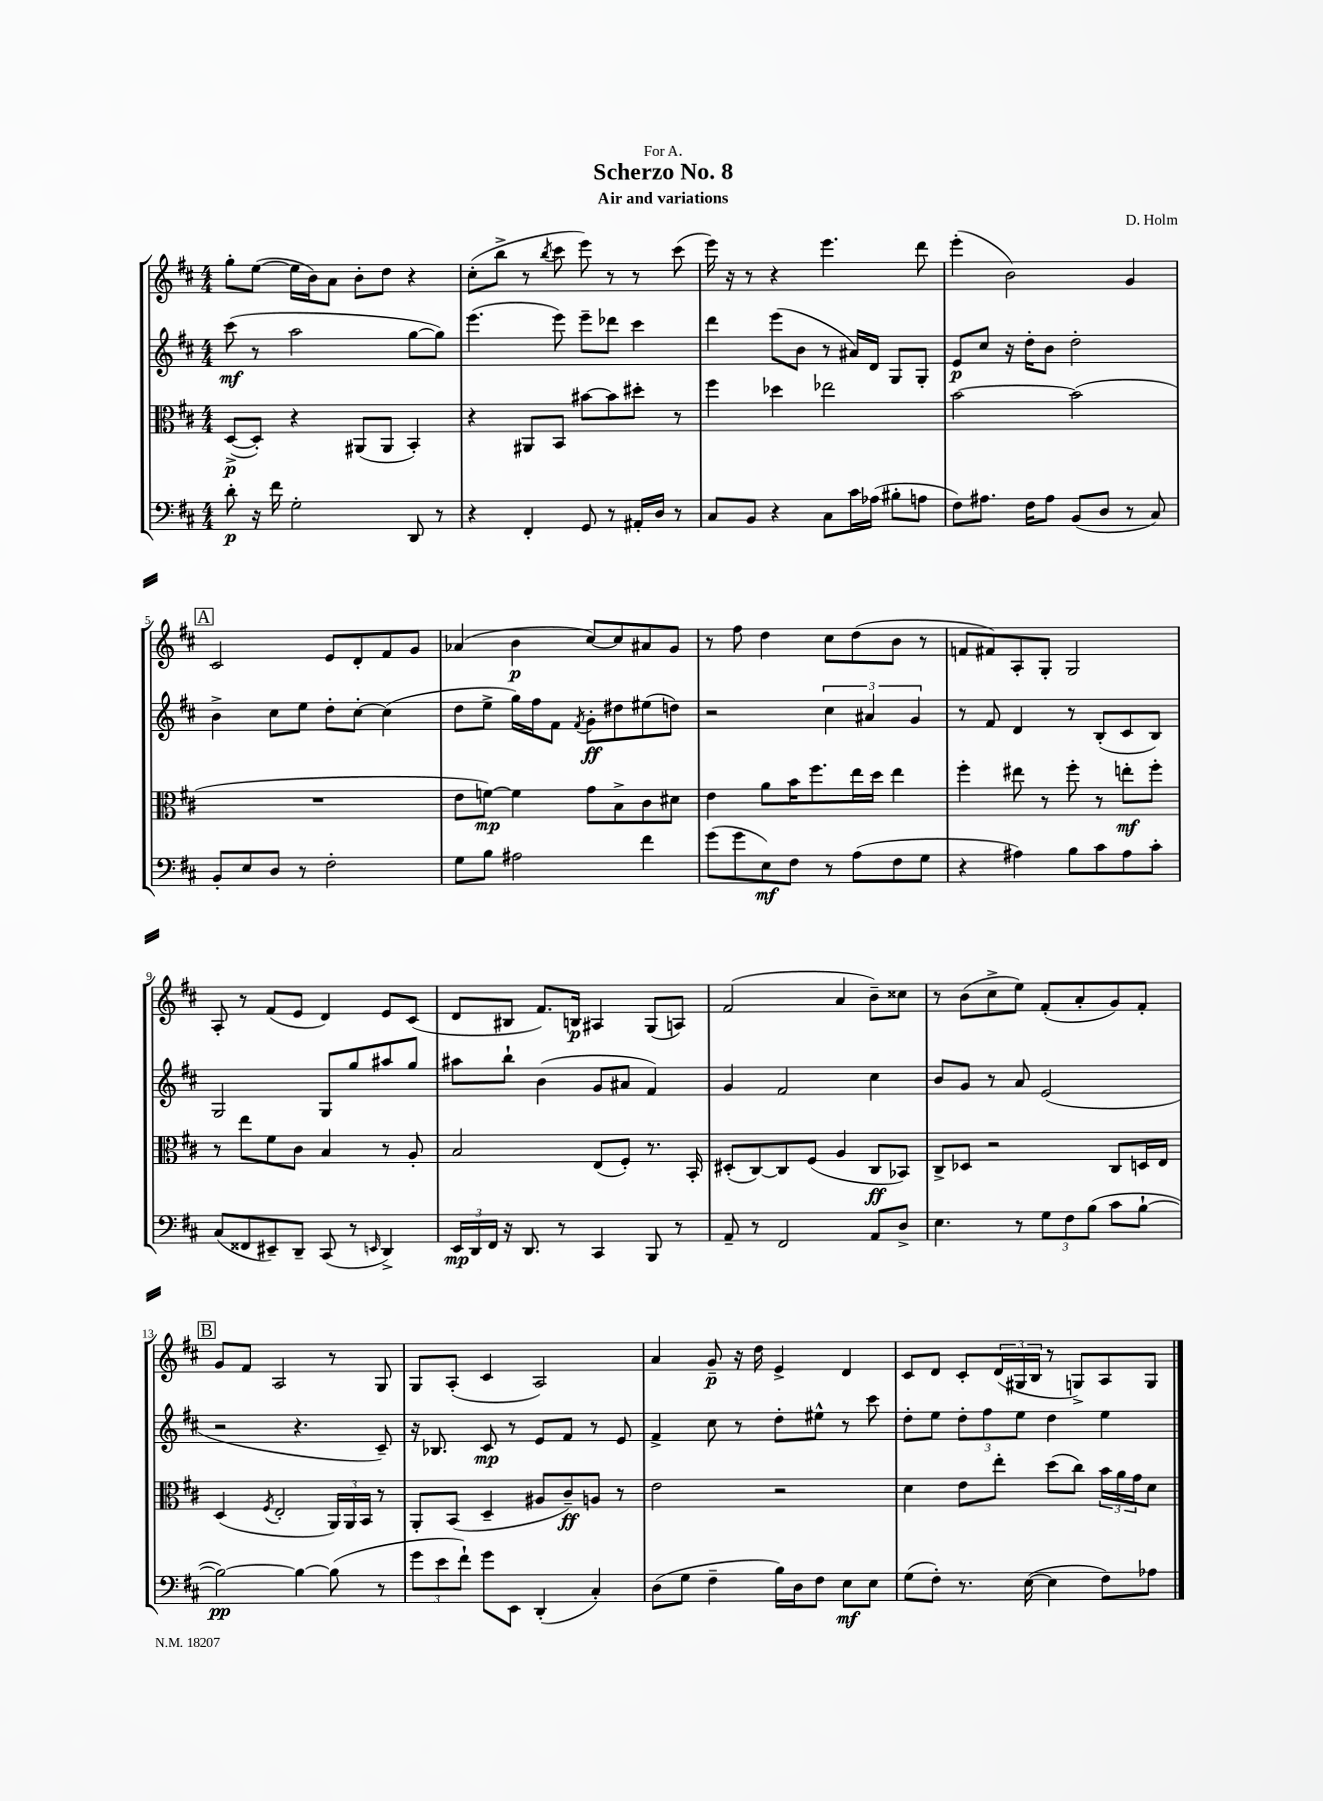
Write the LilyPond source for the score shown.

\header { title = "Scherzo No. 8" composer = "D. Holm" subtitle = "Air and variations" dedication = "For A." }
<<
\new StaffGroup <<
\new Staff = "s0" {
    \clef treble \key d \major \numericTimeSignature \time 4/4
    g''8-. e''8~( e''16 b'16) a'8 b'8-. d''8 r4 |
    cis''8-.( b''8-> r8 \acciaccatura { b''8 } cis'''8 e'''8) r8 r8 cis'''8( |
    e'''16) r16 r8 r4 e'''4. d'''8 |
    e'''4-.( b'2) g'4 |
    \mark \markup { \box "A" } cis'2 e'8 d'8-. fis'8 g'8 |
    aes'4( b'4\p cis''8~) cis''8 ais'8 g'8 |
    r8 fis''8 d''4 cis''8 d''8( b'8 r8 |
    f'8 fis'8) a8-. g8-. g2 |
    a8-. r8 fis'8( e'8 d'4) e'8 cis'8( |
    d'8 bis8 fis'8.) b16\p ais4 g8( a8) |
    fis'2( a'4 b'8--) cisis''8 |
    r8 b'8( cis''8-> e''8) fis'8-.( a'8-. g'8) fis'8-. |
    \mark \markup { \box "B" } g'8 fis'8 a2 r8 g8 |
    g8 a8-.( cis'4 a2) |
    a'4 g'8--\p r16 d''16 e'4-> d'4 |
    cis'8 d'8 cis'8-. \tuplet 3/2 { d'16( gis16 b16 } r8 g8->) a8 g8 \bar "|." |
}
\new Staff = "s1" {
    \clef treble \key d \major \numericTimeSignature \time 4/4
    cis'''8\mf( r8 a''2 g''8~ g''8) |
    e'''4.( e'''8) e'''8-- des'''8 cis'''4 |
    d'''4 e'''8( b'8 r8 ais'16) d'16 g8 g8-. |
    e'8\p cis''8 r16 d''16-. b'8 d''2-. |
    \mark \markup { \box "A" } b'4-> cis''8 e''8 d''8-. cis''8~-. cis''4( |
    d''8 e''8-> g''16) fis''16 fis'8 \acciaccatura { fis'8 } g'8-.\ff dis''8 eis''8( d''8) |
    r2 \tuplet 3/2 { cis''4 ais'4 g'4 } |
    r8 fis'8 d'4 r8 b8-.( cis'8 b8) |
    g2 g8 g''8 ais''8 g''8 |
    ais''8 b''8-! b'4( g'8 ais'8 fis'4) |
    g'4 fis'2 cis''4 |
    b'8 g'8 r8 a'8 e'2( |
    \mark \markup { \box "B" } r2 r4. cis'8--) |
    r16 bes8. cis'8\mp r8 e'8 fis'8 r8 e'8 |
    fis'4-> cis''8 r8 d''8-. eis''8-^ r8 cis'''8 |
    d''8-. e''8 \tuplet 3/2 { d''8-. fis''8 e''8 } d''4 e''4 \bar "|." |
}
\new Staff = "s2" {
    \clef alto \key d \major \numericTimeSignature \time 4/4
    d8~->\p( d8-.) r4 ais,8( ais,8 b,4-.) |
    r4 ais,8 b,8 bis'8~ bis'8 dis''8-. r8 |
    fis''4 des''4 ees''2 |
    b'2~ b'2( |
    \mark \markup { \box "A" } R1 |
    e'8 f'8~\mp) f'4 g'8 b8-> cis'8 dis'8 |
    e'4 a'8 b'16 fis''8. e''16 d''16 e''4 |
    fis''4-. eis''8 r8 fis''8-. r8 e''8-.\mf fis''8-. |
    r8 e''8 fis'8 cis'8 b4 r8 a8-. |
    b2 e8( fis8-.) r8. b,16-. |
    dis8-.( cis8~) cis8 fis8( a4 cis8\ff bes,8) |
    cis8-> des8 r2 cis8 d16 e16 |
    \mark \markup { \box "B" } d4( \acciaccatura { fis8 } e2-. \tuplet 3/2 { a,16) a,16 b,16 } r8 |
    a,8-. b,8( d4-- ais8 cis'8--\ff) a8 r8 |
    e'2 r2 |
    d'4 e'8 e''8-. d''8( cis''8) \tuplet 3/2 { b'16 a'16 g'16 } d'8 \bar "|." |
}
\new Staff = "s3" {
    \clef bass \key d \major \numericTimeSignature \time 4/4
    d'8-.\p r16 fis'16 g2-. d,8 r8 |
    r4 fis,4-. g,8 r8 ais,16-. d16 r8 |
    cis8 b,8 r4 cis8 cis'16 aes16( bis8-. a8 |
    fis8) ais8. fis16 ais8 b,8( d8 r8 cis8) |
    \mark \markup { \box "A" } b,8-. e8 d8 r8 fis2-. |
    g8 b8 ais2 fis'4 |
    g'8( g'8 e8\mf) fis8 r8 a8( fis8 g8 |
    r4 ais4) b8 cis'8 ais8 cis'8-. |
    cis8( fisis,8 eis,8--) d,8-- cis,8( r8 \grace { e,16 } d,4->) |
    \tuplet 3/2 { e,16\mp d,16 fis,16 } r16 d,8. r8 cis,4 b,,8 r8 |
    a,8-- r8 fis,2 a,8 d8-> |
    e4. r8 \tuplet 3/2 { g8 fis8 b8( } cis'8 b8~-! |
    \mark \markup { \box "B" } b2~\pp) b4~ b8( r8 |
    \tuplet 3/2 { g'8 e'8 fis'8-!) } g'8 e,8 d,4-.( cis4-.) |
    d8( g8 fis4-- b16) d16 fis8 e8\mf e8 |
    g8( fis8-.) r8. e16~( e4 fis8) aes8 \bar "|." |
}
>>
>>
